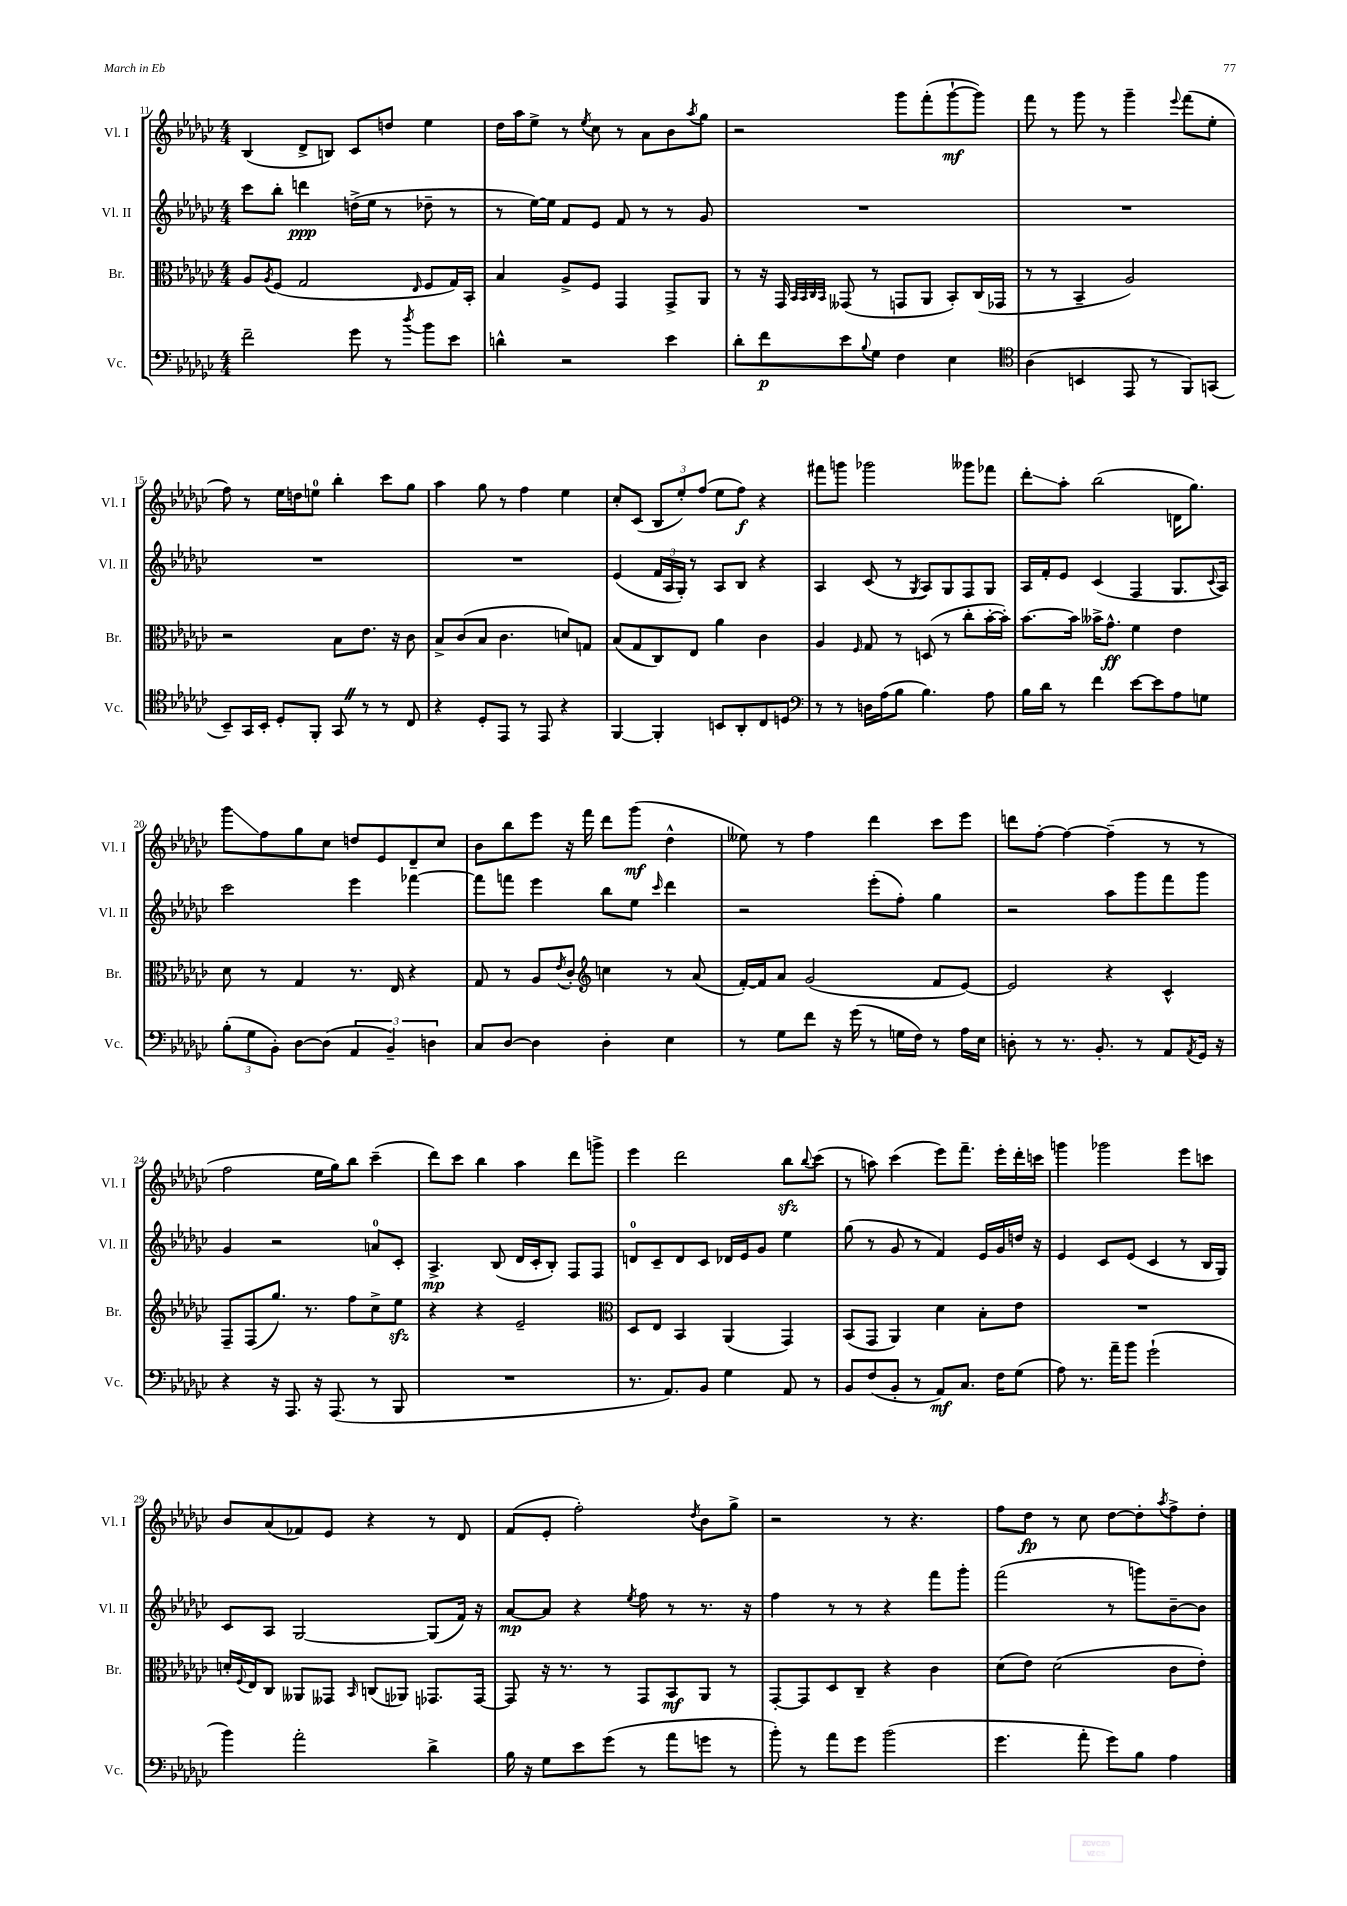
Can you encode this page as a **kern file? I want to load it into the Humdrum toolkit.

**kern	**kern	**kern	**kern
*staff4	*staff3	*staff2	*staff1
*clefF4	*clefC3	*clefG2	*clefG2
*k[b-e-a-d-g-c-]	*k[b-e-a-d-g-c-]	*k[b-e-a-d-g-c-]	*k[b-e-a-d-g-c-]
*M4/4	*M4/4	*M4/4	*M4/4
2f~	8A-	8ccc-	(4B-
.	8qA-	.	.
.	(8F	8bb-'	.
.	2G-	4ddd	8d-^
.	.	.	8B)
8g-	.	(16dd^	8c-
.	.	16ee-	.
8r	.	8r	8dd
8qdd-	16qqE-	.	.
8b-	8F	8dd-~	4ee-
8e-	16G-)	8r	.
.	16BB-'	.	.
=	=	=	=
4d^^	4B-	8r	16dd-
.	.	.	16aa-
.	.	[16ee-)	8ee-^
.	.	16ee-]	.
2r	8A-^	8f	8r
.	.	.	8qee-
.	8F	8e-	8cc-
.	4GG-	8f	8r
.	.	8r	8a-
4e-	8GG-^	8r	8b-
.	.	.	8qaa-
.	8AA-	8g-	8gg-
=	=	=	=
8d-'	8r	1r	2r
8f	16r	.	.
.	16GG-	.	.
.	32qqBB-	.	.
.	32qqBB-	.	.
.	32qqC-	.	.
.	32qqBB-	.	.
8e-	(8GG--	.	.
8qqB-	.	.	.
8G-	8r	.	.
4F	8GG	.	8ggg-
.	8AA-	.	(8fff'
4E-	8BB-')	.	[8ggg-`
.	(16C-	.	8ggg-])
.	16GG-	.	.
=	=	=	=
*clefC4	*	*	*
(4A-	8r	1r	8fff
.	8r	.	8r
4BB	4BB-~	.	8ggg-
.	.	.	8r
8EE-	2A-)	.	4ggg-~
8r	.	.	.
.	.	.	8qqeee-
8FF)	.	.	(8fff
(8GG	.	.	8ee-'
=	=	=	=
8BB-~)	2r	1r	8ff)
16GG-	.	.	8r
16BB-'	.	.	.
8D-'	.	.	16ee-
.	.	.	16dd
8FF'	.	.	8ee
8GG-	8B-	.	4bb-'
8r	8.e-	.	.
8r	.	.	8ccc-
.	16r	.	.
8C-	8c-	.	8gg-
=	=	=	=
4r	8B-^	1r	4aa-
.	(8c-	.	.
8D-'	8B-	.	8gg-
8EE-	4.c-	.	8r
8r	.	.	4ff
8EE-	.	.	.
4r	8d)	.	4ee-
.	8G	.	.
=	=	=	=
[4FF	(8B-	(4e-	8cc-'
.	8G-	.	(8c-
4FF']	8C-)	24f	12B-
.	.	24A-	.
.	.	24G-')	12ee-')
.	8E-	8r	.
.	.	.	(12ff
8BB	4a-	8A-	8ee-
8AA-'	.	8B-	8ff)
8C-	4c-	4r	4r
8D	.	.	.
=	=	=	=
*clefF4	*	*	*
8r	4A-	4A-	8fff#
8r	.	.	8ggg
.	16qqF	.	.
16D	8G-	(8c-	2ggg-
(16A-	.	.	.
8B-	8r	8r	.
.	.	8qG-	.
4.B-)	(8D	8A-)	.
.	8r	8G-	.
.	8cc-'	8F	8ggg--
8A-	[16b-'	8G-	8fff-
.	16b-'])	.	.
=	=	=	=
16B-	[8.b-	16A-	8ddd-'
16d-	.	16f'	.
8r	.	8e-	8aa-'
.	16b-]	.	.
4f	16b--^	(4c-	(2bb-
.	8.g-^^	.	.
[8e-	4f	4F	.
8e-]	.	.	.
8A-	4e-	8.G-	16d
.	.	.	8.gg-)
8G	.	.	.
.	.	8qqc-	.
.	.	16A-)	.
=	=	=	=
(12B-'	8d-	2ccc-	8ggg-
12G-	.	.	.
.	8r	.	8ff
12BB-')	.	.	.
[8D-	4G-	.	8gg-
(8D-]	.	.	8cc-
6AA-	8.r	4eee-	8dd
.	.	.	8e-
6BB-~)	.	.	.
.	16E-	.	.
.	4r	[4fff-	8d-~
6D	.	.	.
.	.	.	8cc-
=	=	=	=
8C-	8G-	8fff-]	8b-
[8D-	8r	8fff	8bb-
4D-]	8A-	4eee-	8eee-
.	8qe-	.	.
.	8c-'	.	16r
.	.	.	16fff
*	*clefG2	*	*
4D-'	4cc	8bb-	8ddd-
.	.	8ee-	(8ggg-
.	.	16qqccc-	.
4E-	8r	4ddd-	4dd-^^
.	(8a-	.	.
=	=	=	=
8r	[16f')	2r	8ee--)
.	16f]	.	.
8G-	8a-	.	8r
8f	(2g-	.	4ff
16r	.	.	.
(16g-	.	.	.
8r	.	(8eee-'	4ddd-
16G	.	8ff')	.
16F)	.	.	.
8r	8f	4gg-	8ccc-
16A-	[8e-)	.	8eee-
16E-	.	.	.
=	=	=	=
8D'	2e-]	2r	8ddd
8r	.	.	[8ff'
8.r	.	.	4ff_
8.BB-'	.	.	.
.	4r	8aa-	(4ff~]
8r	.	8ggg-	.
8AA-	4c-^^	8fff	8r
8qAA-	.	.	.
16GG-	.	8ggg-	8r
16r	.	.	.
=	=	=	=
4r	8F~	4g-	2ff
.	(8F	.	.
16r	8.gg-)	2r	.
8.AAA-	.	.	.
.	8.r	.	.
16r	.	.	16ee-
(8.AAA-	.	.	16gg-)
.	8ff	.	8bb-
8r	8cc-^	8a	(4ccc-~
8BBB-	8ee-	8c-'	.
=	=	=	=
1r	4r	4.A-^	8ddd-)
.	.	.	8ccc-
.	4r	.	4bb-
.	.	(8B-	.
.	2e-~	16d-	4aa-
.	.	16c-'	.
.	.	8B-')	.
.	.	8F	8ddd-
.	.	8F	8ggg^
=	=	=	=
*	*clefC3	*	*
8.r	8D-	8d	4eee-
.	8E-	8c-~	.
8.AA-)	.	.	.
.	4BB-	8d	2ddd-
8BB-	.	8c-	.
4G-	(4AA-	16d-	.
.	.	16e-	.
.	.	8g-	.
8AA-	4GG-)	4ee-	8bb-
.	.	.	8qqbb-
8r	.	.	(8ccc-
=	=	=	=
8BB-	(8BB-	(8gg-	8r
(8F	8GG-	8r	8aa)
8BB-'	4AA-)	8g-	(4ccc-
8r	.	8r	.
8AA-)	4d-	4f)	8eee-)
8.C-	.	.	8.fff~
.	8B-'	16e-	.
16F	.	16g-	16eee-'
(8G-	8e-	16dd	16ddd-'
.	.	16r	16ccc
=	=	=	=
8A-)	1r	4e-	4ggg
8.r	.	.	.
.	.	8c-	2ggg-
16a-~	.	.	.
8b-	.	(8e-	.
(2g-`	.	4c-	.
.	.	8r	8eee-
.	.	16B-	8ccc
.	.	16G-)	.
=	=	=	=
4b-)	16d'	8c-	8b-
.	8qqF	.	.
.	16E-	.	.
.	8C-	8A-	(8a-
2a-'	8AA--	[2G-	8f-)
.	8GG--	.	8e-
.	16qqBB-	.	.
.	(8C	.	4r
.	8AA-)	.	.
4d-^	8.GG-	(8G-]	8r
.	.	16f)	8d-
.	[16GG-	16r	.
=	=	=	=
16B-	8GG-]	[8a-	(8f
16r	.	.	.
8G-	16r	8a-]	8e-'
.	8.r	.	.
8e-	.	4r	2ff')
(8g-	8r	.	.
.	.	8qee-	.
8r	8GG-	8ff	.
8a-	8BB-	8r	.
.	.	.	8qdd-
8g	8AA-	8.r	8b-
8r	8r	.	8gg-^
.	.	16r	.
=	=	=	=
8b-')	[8GG-'	4ff	2r
8r	8GG-]	.	.
8a-	8D-	8r	.
8g-	8C-~	8r	.
(2b-	4r	4r	8r
.	.	.	4.r
.	4c-	8fff	.
.	.	8ggg-'	.
=	=	=	=
4.g-	(8d-	(2fff	8ff
.	8e-)	.	8dd-
.	(2d-	.	8r
8a-'	.	.	8cc-
8g-)	.	8r	[8dd-
8B-	.	8ggg)	8dd-']
.	.	.	8qaa-
4A-	8c-	[8b-~	8ff^
.	8e-')	8b-]	8dd-'
==	==	==	==
*-	*-	*-	*-
